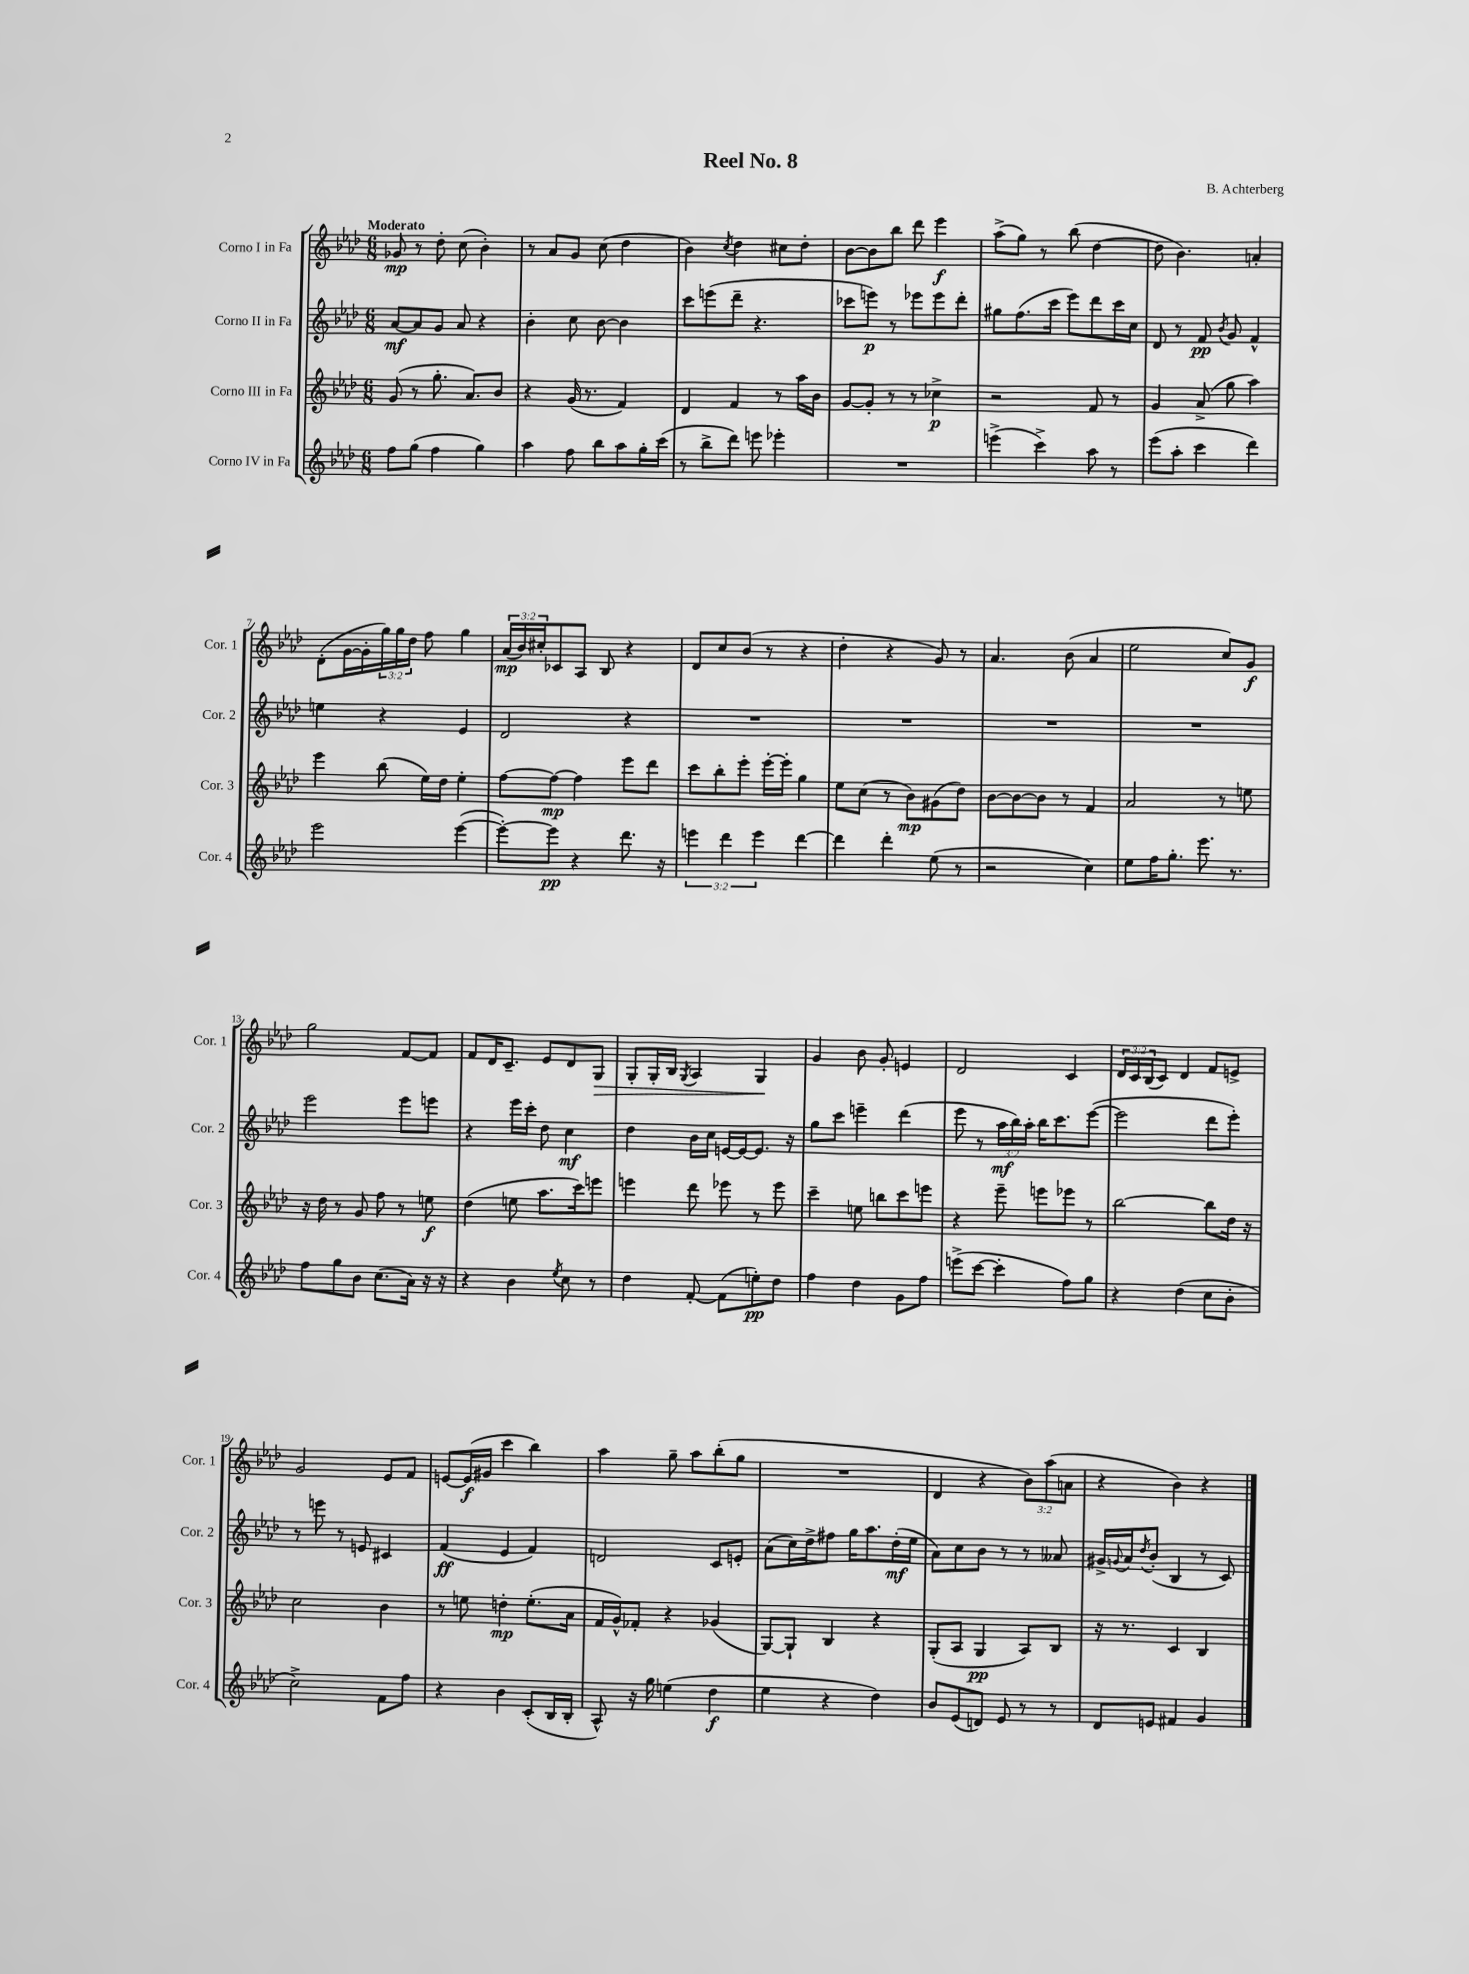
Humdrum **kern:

**kern	**dynam	**kern	**dynam	**kern	**dynam	**kern	**dynam
*part4	*part4	*part3	*part3	*part2	*part2	*part1	*part1
*staff4	*staff4	*staff3	*staff3	*staff2	*staff2	*staff1	*staff1
*I"Corno IV in Fa	*	*I"Corno III in Fa	*	*I"Corno II in Fa	*	*I"Corno I in Fa	*
*I'Cor. 4	*	*I'Cor. 3	*	*I'Cor. 2	*	*I'Cor. 1	*
*clefG2	*	*clefG2	*	*clefG2	*	*clefG2	*
*k[b-e-a-d-]	*	*k[b-e-a-d-]	*	*k[b-e-a-d-]	*	*k[b-e-a-d-]	*
*M6/8	*	*M6/8	*	*M6/8	*	*M6/8	*
=1	=1	=1	=1	=1	=1	=1	=1
!	!	!	!	!	!	!LO:TX:a:B:t=Moderato	!
8ff\L	.	(8g/	.	[8a-/L	mf	8g-X/	mp
(8gg\J	.	8r	.	8a-/]	.	8r	.
4ff\	.	8.gg'\	.	8g/J	.	8dd-'\	.
.	.	.	.	8a-/	.	(8cc\	.
.	.	8.a-/L)	.	.	.	.	.
4gg\)	.	.	.	4r	.	4b-'\)	.
.	.	8b-/J	.	.	.	.	.
=2	=2	=2	=2	=2	=2	=2	=2
4aa-\	.	4r	.	4b-'\	.	8r	.
.	.	.	.	.	.	8a-/L	.
8ff\	.	(16g/	.	8cc\	.	8g/J	.
.	.	8.r	.	.	.	.	.
8bb-\L	.	.	.	[8b-\	.	(8cc\	.
8aa-\	.	4f/)	.	4b-\]	.	4dd-\	.
16gg'\L	.	.	.	.	.	.	.
(16ccc\JJ	.	.	.	.	.	.	.
=3	=3	=3	=3	=3	=3	=3	=3
8r	.	4d-/	.	8ccc\L	.	4b-\)	.
8bb-^\L	.	.	.	(8eeen\	.	.	.
.	.	.	.	.	.	8qcc/	.
8ddd-\J)	.	4f/	.	8ddd-~\J	.	4dd-\	.
8eeen\	.	.	.	4.r	.	.	.
4eee-X'\	.	8r	.	.	.	8cc#X\L	.
.	.	16aa-\LL	.	.	.	8dd-'\J	.
.	.	16b-\JJ	.	.	.	.	.
=4	=4	=4	=4	=4	=4	=4	=4
2.r	.	[8g/L	.	8ccc-X\L	.	[8b-\L	.
.	.	8g'/J]	.	8eeen\J)	p	8b-\]	.
.	.	8r	.	8r	.	8bb-\J	.
.	.	8r	.	8eee-X\L	.	8ddd-\	.
.	.	4cc-X^\	p	8eee-\	.	4eee-\	f
.	.	.	.	8ddd-'\J	.	.	.
=5	=5	=5	=5	=5	=5	=5	=5
(4eeen^\	.	2r	.	8gg#X\L	.	(8aa-^\L	.
.	.	.	.	(8.ff\	.	8gg\J)	.
4ccc^\)	.	.	.	.	.	8r	.
.	.	.	.	16ccc\Jk	.	.	.
.	.	.	.	8eee-\L)	.	(8bb-\	.
8aa-\	.	8f/	.	8ddd-\	.	[4dd-\	.
8r	.	8r	.	16ccc\L	.	.	.
.	.	.	.	16cc\JJ	.	.	.
=6	=6	=6	=6	=6	=6	=6	=6
(8eee-\L	.	4g/	.	8d-/	.	8dd-\]	.
8aa-'\J	.	.	.	8r	.	4.b-\)	.
4ccc\	.	(8a-^/	.	8f/	pp	.	.
.	.	.	.	8qb-/	.	.	.
.	.	8gg\	.	8g/	.	.	.
4ddd-\)	.	4aa-\)	.	4f^^/	.	4an'/	.
!!LO:LB:g=z
=7	=7	=7	=7	=7	=7	=7	=7
2eee-\	.	4eee-\	.	4een\	.	(8d-'\L	.
.	.	.	.	.	.	[16g\L	.
.	.	.	.	.	.	16g'\]	.
.	.	(8bb-\	.	4r	.	24gg\)	.
.	.	.	.	.	.	24gg\	.
.	.	.	.	.	.	24dd-\JJ	.
.	.	16ee-\LL)	.	.	.	8ff\	.
.	.	16dd-\JJ	.	.	.	.	.
([4eee-\	.	4ee-'\	.	4e-/	.	4gg\	.
=8	=8	=8	=8	=8	=8	=8	=8
8eee-'\L_)	.	[8ff\L	.	2d-/	.	(24a-/LL	mp
.	.	.	.	.	.	24b-/)	.
.	.	.	.	.	.	24cc#X'/J	.
8eee-\J]	pp	8ff\J_	mp	.	.	8c-X/	.
4r	.	4ff\]	.	.	.	8A-/J	.
.	.	.	.	.	.	8B-/	.
8.ddd-\	.	8eee-\L	.	4r	.	4r	.
.	.	8ddd-\J	.	.	.	.	.
16r	.	.	.	.	.	.	.
=9	=9	=9	=9	=9	=9	=9	=9
6eeen\	.	8ccc\L	.	2.r	.	8d-/L	.
.	.	8bb-'\	.	.	.	8cc/	.
6ddd-\	.	.	.	.	.	.	.
.	.	8eee-'\J	.	.	.	(8b-/J	.
6eee\	.	.	.	.	.	.	.
.	.	[16eee-'\LL	.	.	.	8r	.
.	.	16eee-'\JJ]	.	.	.	.	.
[4ddd-\	.	4gg\	.	.	.	4r	.
=10	=10	=10	=10	=10	=10	=10	=10
4ddd-\]	.	8ee-\L	.	2.r	.	4dd-'\	.
.	.	(8cc\J	.	.	.	.	.
4ddd-'\	.	8r	.	.	.	4r	.
.	.	8b-\L)	mp	.	.	.	.
(8ee-\	.	(8g#X\	.	.	.	8g/)	.
8r	.	8dd-\J)	.	.	.	8r	.
=11	=11	=11	=11	=11	=11	=11	=11
2r	.	[8b-\L	.	2.r	.	4.a-/	.
.	.	8b-\_	.	.	.	.	.
.	.	8b-\J]	.	.	.	.	.
.	.	8r	.	.	.	(8b-\	.
4cc\)	.	4f/	.	.	.	4a-/	.
=12	=12	=12	=12	=12	=12	=12	=12
8ee-\L	.	2a-/	.	2.r	.	2ee-\	.
16ff\K	.	.	.	.	.	.	.
8.gg'\J	.	.	.	.	.	.	.
8.eee-\	.	.	.	.	.	.	.
.	.	8r	.	.	.	8cc/L)	.
8.r	.	.	.	.	.	.	.
.	.	8een\	.	.	.	8g/J	f
!!LO:LB:g=z
=13	=13	=13	=13	=13	=13	=13	=13
8ff\L	.	16r	.	2eee-\	.	2gg\	.
.	.	16dd-\	.	.	.	.	.
8gg\	.	8r	.	.	.	.	.
8b-\J	.	8g/	.	.	.	.	.
(8.cc\L	.	8ff\	.	.	.	.	.
.	.	8r	.	8eee-\L	.	[8f/L	.
16a-\Jk)	.	.	.	.	.	.	.
16r	.	8een\	f	8eeen\J	.	8f/J]	.
16r	.	.	.	.	.	.	.
=14	=14	=14	=14	=14	=14	=14	=14
4r	.	(4dd-\	.	4r	.	8f/L	.
.	.	.	.	.	.	16d-/K	.
.	.	.	.	.	.	8.c~/J	.
4b-\	.	8een\	.	16eee-\LL	.	.	.
.	.	.	.	16ccc'\JJ	.	.	.
.	.	8.aa-\L	.	8dd-\	.	8e-/L	.
8qee-/	.	.	.	.	.	.	.
8cc\	.	.	.	4cc\	mf	8d-/	.
.	.	16ccc\k)	.	.	.	.	.
!	!	!	!	!	!	!	!LO:HP:b
8r	.	8eeen\J	.	.	.	8G/J	>
=15	=15	=15	=15	=15	=15	=15	=15
4dd-\	.	4eeen\	.	4dd-\	.	8G'/L	.
.	.	.	.	.	.	16G'/L	.
.	.	.	.	.	.	16B-/JJ	.
.	.	.	.	.	.	8qG/	.
[8f'/	.	8ddd-\	.	16b-\LL	.	4A-/	.
.	.	.	.	16cc\JJ	.	.	.
(8f\L]	.	8eee-X\	.	[16en/LL	.	.	.
.	.	.	.	16e/J_	.	.	.
8een'\)	pp	8r	.	8.e/J]	.	4G/	.
8dd-\J	.	8eee-\	.	.	.	.	.
.	.	.	.	16r	.	.	.
.	.	.	.	.	.	.	]
=16	=16	=16	=16	=16	=16	=16	=16
4ff\	.	4ccc~\	.	8gg\L	.	4g/	.
.	.	.	.	8ccc\J	.	.	.
4dd-\	.	8een\	.	4eeen~\	.	8b-\	.
.	.	8bbn\L	.	.	.	8g'/	.
8g\L	.	8ccc\	.	(4ddd-\	.	4en/	.
8ff\J	.	8eeen\J	.	.	.	.	.
=17	=17	=17	=17	=17	=17	=17	=17
(8eeen^\L	.	4r	.	8eee-\	.	2d-/	.
[8ccc\J	.	.	.	8r	.	.	.
4ccc'\]	.	8eee-~\	.	24aa-\LL	mf	.	.
.	.	.	.	24bb-\)	.	.	.
.	.	.	.	24aa-'\JJ	.	.	.
.	.	8eeen\L	.	16bb-\KL	.	.	.
.	.	.	.	8.ccc\	.	.	.
8ff\L)	.	8eee-X\J	.	.	.	4c/	.
8gg\J	.	8r	.	([8eee-\J	.	.	.
=18	=18	=18	=18	=18	=18	=18	=18
4r	.	[2bb-\	.	2eee-\]	.	24d-/LL	.
.	.	.	.	.	.	24c/	.
.	.	.	.	.	.	(24B-/J	.
.	.	.	.	.	.	8c/J)	.
(4dd-\	.	.	.	.	.	4d-/	.
8cc\L	.	8bb-\L]	.	8ddd-\L	.	8f/L	.
8b-'\J	.	16dd-\Jk	.	8eee-'\J)	.	8en^/J	.
.	.	16r	.	.	.	.	.
!!LO:LB:g=z
=19	=19	=19	=19	=19	=19	=19	=19
2cc^\)	.	2cc\	.	8r	.	2g/	.
.	.	.	.	8eeen\	.	.	.
.	.	.	.	8r	.	.	.
.	.	.	.	8en/	.	.	.
8f\L	.	4b-\	.	4c#X/	.	8e-/L	.
8ff\J	.	.	.	.	.	8f/J	.
=20	=20	=20	=20	=20	=20	=20	=20
4r	.	8r	.	(4f/	ff	[8en/L	.
.	.	8een\	.	.	.	(16e/L]	f
.	.	.	.	.	.	16g#X/JJ	.
4b-\	.	4ddn'\	mp	4e-/	.	4ccc\	.
(8c'/L	.	(8.ee'\L	.	4f/)	.	4bb-\)	.
16B-/L	.	.	.	.	.	.	.
16B-'/JJ	.	16a-\Jk	.	.	.	.	.
=21	=21	=21	=21	=21	=21	=21	=21
8A-^^/)	.	16f/LL	.	2dn/	.	4aa-\	.
.	.	16g^^/J)	.	.	.	.	.
16r	.	8f-X'/J	.	.	.	.	.
16gg\	.	.	.	.	.	.	.
(4een\	.	4r	.	.	.	8gg~\	.
.	.	.	.	.	.	8aa-\L	.
4dd-\	f	(4g-X/	.	8c/L	.	(8bb-'\	.
.	.	.	.	8en'/J	.	8gg\J	.
=22	=22	=22	=22	=22	=22	=22	=22
4ee-\	.	[8G/L)	.	(8a-\L	.	2.r	.
.	.	8G`/J]	.	16cc\L)	.	.	.
.	.	.	.	16dd-^\J	.	.	.
4r	.	4B-/	.	8ff#X\J	.	.	.
.	.	.	.	16gg\KL	.	.	.
.	.	.	.	8.aa-\	.	.	.
4dd-\)	.	4r	.	.	.	.	.
.	.	.	.	(16dd-'\L	mf	.	.
.	.	.	.	16ee-\JJ	.	.	.
=23	=23	=23	=23	=23	=23	=23	=23
8b-/L	.	(8G'/L	.	8a-\L)	.	4d-/	.
(8e-/	.	8A-/J	.	8cc\	.	.	.
8dn/J)	.	4G/	pp	8b-\J	.	4r	.
8e-/	.	.	.	8r	.	.	.
8r	.	8A-/L)	.	8r	.	12b-\L)	.
.	.	.	.	.	.	(12aa-\	.
8r	.	8B-/J	.	8a--X/	.	.	.
.	.	.	.	.	.	12an\J	.
=24	=24	=24	=24	=24	=24	=24	=24
8d-/L	.	16r	.	16g#X^/LL	.	4r	.
.	.	.	.	8qqgn/	.	.	.
.	.	8.r	.	16a-/J	.	.	.
.	.	.	.	8qdd-/	.	.	.
8en/J	.	.	.	(8b-'/J	.	.	.
4f#X/	.	4c/	.	4B-/	.	4b-\)	.
4g/	.	4B-/	.	8r	.	4r	.
.	.	.	.	8c/)	.	.	.
==	==	==	==	==	==	==	==
*-	*-	*-	*-	*-	*-	*-	*-
